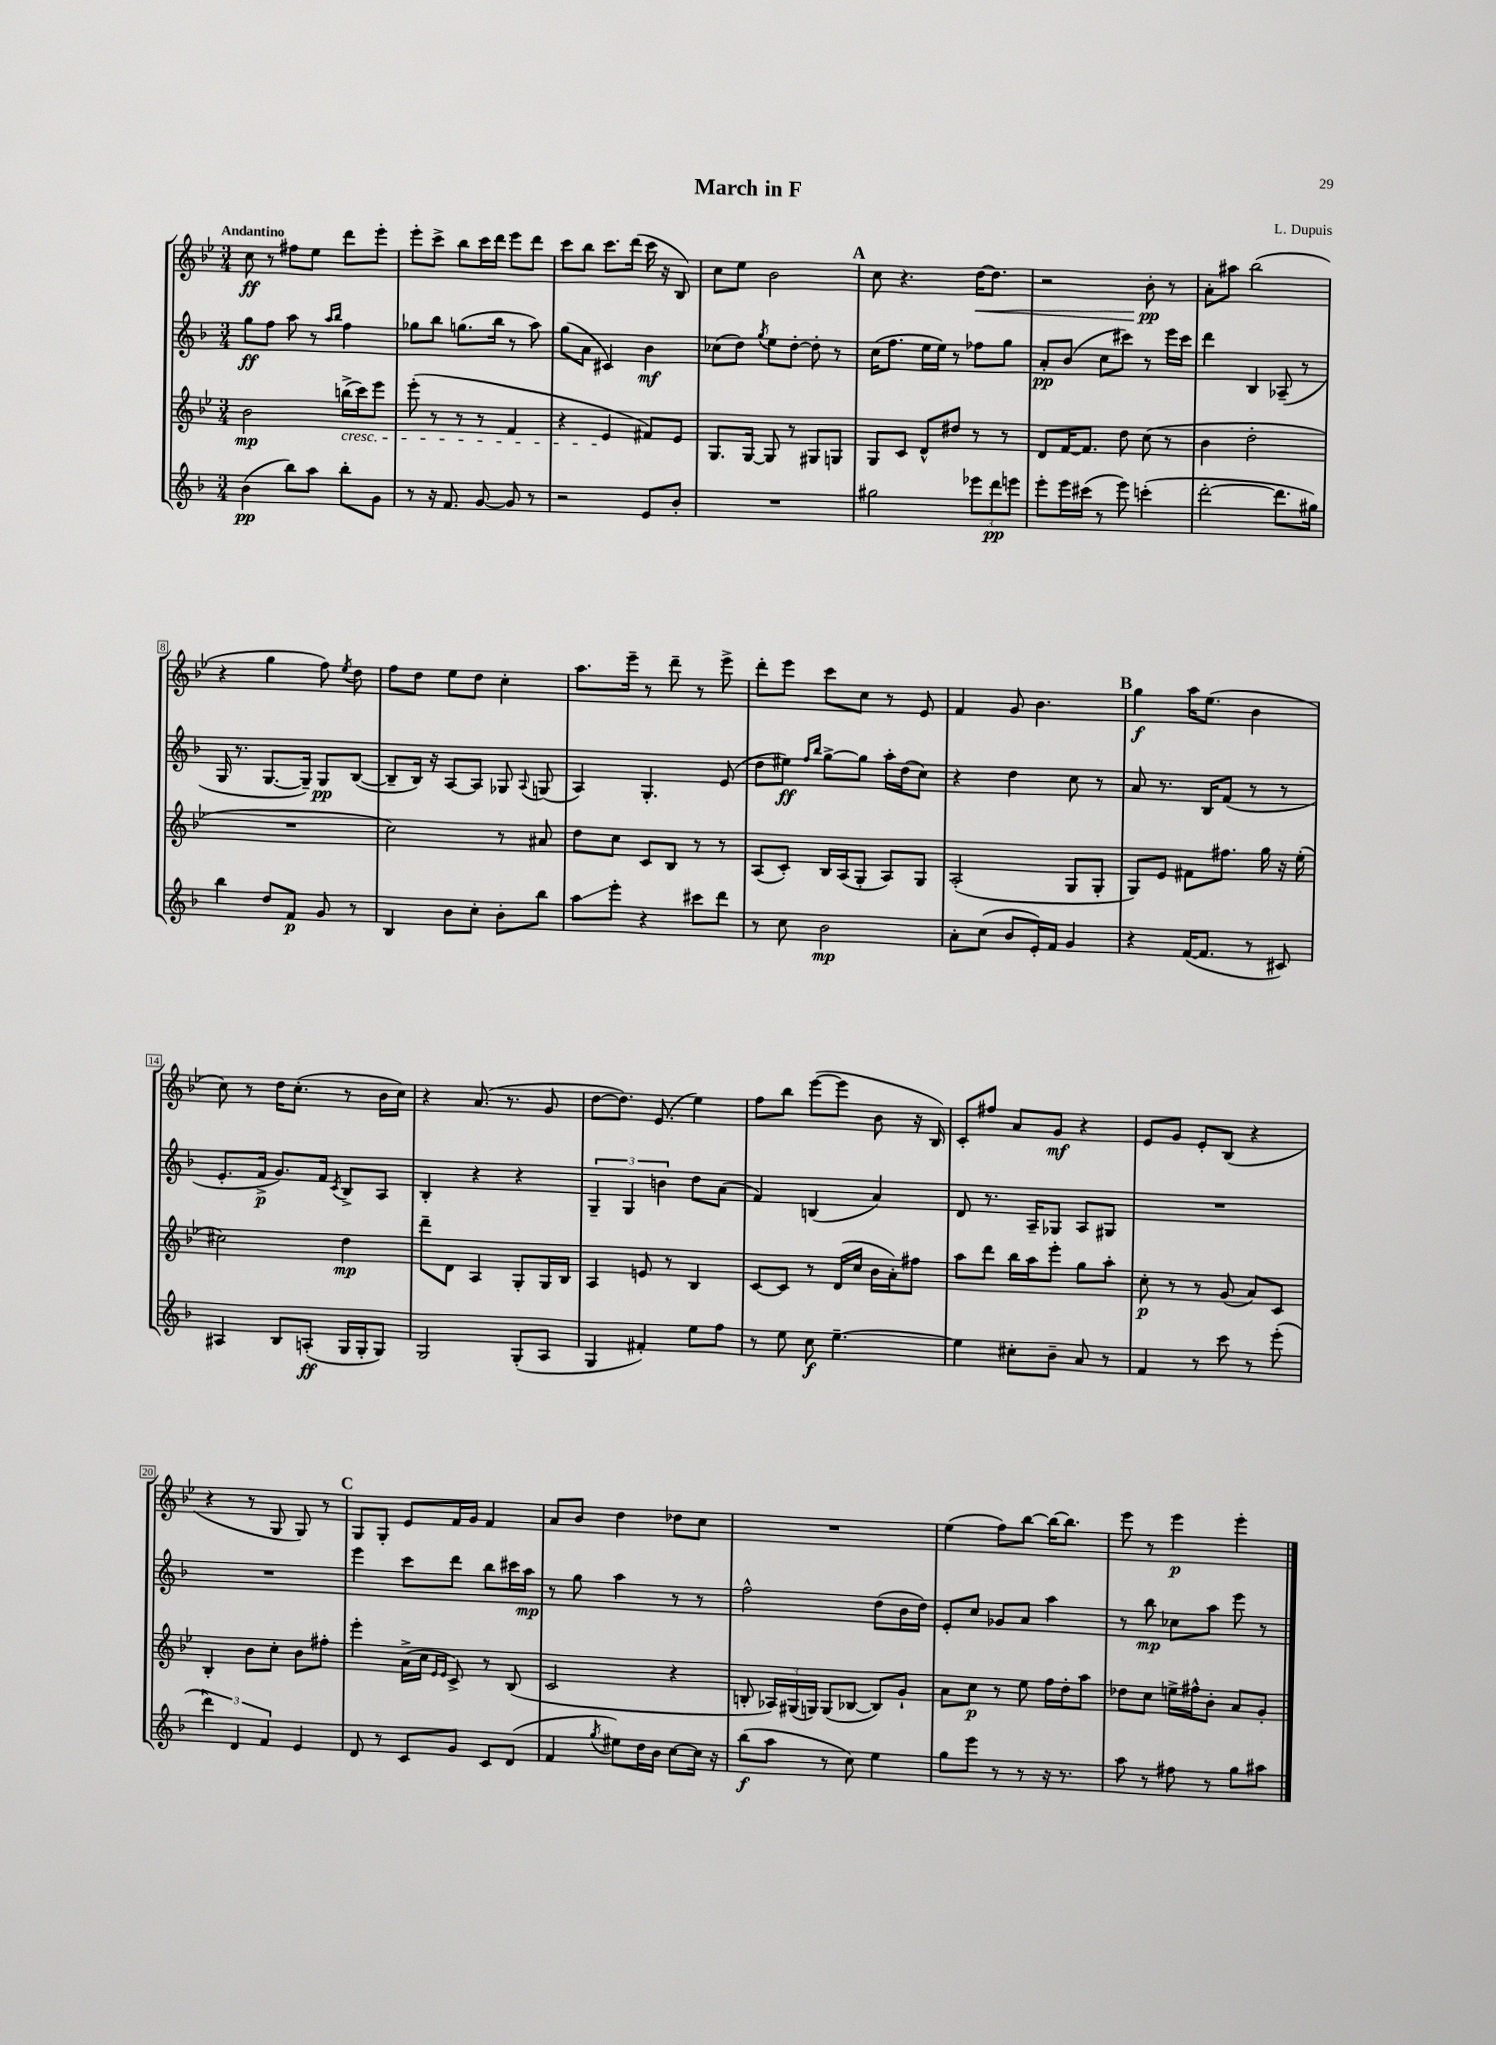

**kern	**kern	**kern	**kern
*staff4	*staff3	*staff2	*staff1
*clefG2	*clefG2	*clefG2	*clefG2
*k[b-]	*k[b-e-]	*k[b-]	*k[b-e-]
*M3/4	*M3/4	*M3/4	*M3/4
(4b-\	2b-\	8gg\L	8cc\
.	.	8ff\J	8r
8bb-\L)	.	8aa\	8ff#\L
8aa\J	.	8r	8ee-\J
.	.	16qqaa/LL	.
.	.	16qqbb-/JJ	.
8bb-'\L	(16bb^\LL	4ff\	8ddd\L
.	16ccc\J)	.	.
8g\J	8eee-\J	.	8eee-'\J
=	=	=	=
8r	(8eee-'\	8gg-\L	8eee-'\L
16r	8r	8bb-\J	8ccc^\J
8.f/	.	.	.
.	8r	(8.gg\L	8bb-\L
[8g/	8r	.	16ccc\L
.	.	16bb-\Jk	16ddd\JJ
8g/]	4f/	8r	8eee-\L
8r	.	8aa\)	8ddd\J
=	=	=	=
2r	4r	(8gg\L	8ccc\L
.	.	8a\J	8bb-\J
.	4e-/	4c#/)	8.ccc\L
.	.	.	(16ddd\Jk
8e/L	8f#/L)	4b-\	16ccc\
.	.	.	16r
8b-'/J	8e-/J	.	8B-/)
=	=	=	=
2.r	8.G/L	(8cc-\L	8cc\L
.	.	8dd\J)	8ee-\J
.	[16G/Jk	.	.
.	.	8qgg/	.
.	8G/]	8ee\L	2b-\
.	8r	[8dd'\J	.
.	8G#/L	8dd'\]	.
.	8G/J	8r	.
=	=	=	=
2gg#\	8G/L	(16cc\LK	8cc\
.	.	8.ff\J	.
.	8c/J	.	4.r
.	8d^^/L	16ee\LL	.
.	.	16ee\JJ)	.
.	8dd#/J	8r	.
12eee-\L	8r	8ff-\L	[16dd\LK
.	.	.	8.dd\]J
12ddd\	.	.	.
.	8r	8gg\J	.
12eee\J	.	.	.
=	=	=	=
8eee'\L	8d/L	8a'/L	2r
16eee\L	[16f/K	(8b-/J	.
(16ccc#\JJ	8.f/]J	.	.
8r	.	8cc\L	.
8eee\)	8dd\	8ccc#\J)	.
(4ccc'\	(8cc\	8r	8b-'\
.	8r	16eee\LL	8r
.	.	16ccc#\JJ	.
=	=	=	=
[2ddd'\	4b-\	4ddd\	8a'\L
.	.	.	8aa#\J
.	2dd'\	4B-/	(2bb-\
8.ddd\]L	.	(8A-~/	.
.	.	8r	.
16gg#\Jk)	.	.	.
=	=	=	=
4bb-\	2.r	16G/	4r
.	.	8.r	.
8dd/L	.	[8.G/L	4gg\
8f/J	.	.	.
.	.	16G~/]Jk)	.
8g/	.	8G/L	8ff\)
.	.	.	8qee-/
8r	.	([8B-/J	8dd\
=	=	=	=
4B-/	2cc\)	8B-~/]L	8ff\L
.	.	16B-/Jk)	8dd\J
.	.	16r	.
8b-\L	.	[8A/L	8ee-\L
8cc'\J	.	8A/]J	8dd\J
8b-'\L	8r	8G-/	4cc'\
.	.	8qqA/	.
8bb-\J	8a#/	(8G/	.
=	=	=	=
8aa\L	8dd\L	4A/)	8.aa\L
8eee'\J	8cc\J	.	.
.	.	.	16eee-~\Jk
4r	8c/L	4.G'/	8r
.	8B-/J	.	8ddd~\
8ccc#\L	8r	.	8r
8ddd\J	8r	(8e/	8eee-^\
=	=	=	=
8r	(8A/L	8dd\L	8ddd'\L
8cc\	8c'/J)	8ee#\J)	8eee-\J
.	.	16qqff/LL	.
.	.	16qqbb-/JJ	.
2b-\	16B-/LL	[8gg^\L	8ccc\L
.	(16A/J	.	.
.	8G'/J	8gg\]J	8cc\J
.	8A/L)	16aa'\LL	8r
.	.	(16dd\J	.
.	8G/J	8cc\J)	8e-/
=	=	=	=
8a'\L	(2A'/	4r	4f/
(8cc\J	.	.	.
8b-/L	.	4dd\	8g/
16e'/L)	.	.	4.b-\
16f/JJ	.	.	.
4g/	8G/L	8cc\	.
.	8G'/J	8r	.
=	=	=	=
4r	8G/L)	8a/	4gg\
.	8e-/J	8.r	.
([16f/LK	8f#\L	.	16aa\LK
8.f/]J	.	16B-/LK	(8.ee-\J
.	8.ff#\J	(8f/J	.
8r	.	8r	4b-\
.	16gg\	.	.
8c#/)	16r	8r	.
.	(16ee-'\	.	.
=	=	=	=
4A#/	2cc#\)	8.e'/L	8cc\)
.	.	.	8r
.	.	16f^/Jk	.
8B-/L	.	8.g/L)	16dd\LK
.	.	.	(8.cc'\J
(8A'/J	.	.	.
.	.	16f/Jk	.
.	.	8qc/	.
16G/LL	4dd\	8B-^/L	8r
16G'/J	.	.	.
8G/J)	.	8A/J	16b-\LL
.	.	.	16cc\JJ)
=	=	=	=
2G/	8ddd~\L	4B-'/	4r
.	8d\J	.	.
.	4A/	4r	(8.a/
.	.	.	8.r
(8G'/L	8G'/L	4r	.
8A/J	16G/L	.	8g/
.	16B-/JJ	.	.
=	=	=	=
4G/	4A/	6G~/	[8dd\L
.	.	.	8.dd\]J)
.	.	6G/	.
4f#'/)	8e/	.	.
.	.	.	(8.e-/
.	.	6b\	.
.	8r	.	.
8ee\L	4B-/	8dd\L	4ee-\)
8ff\J	.	(8a\J	.
=	=	=	=
8r	[8c/L	4f/)	8ff\L
8ee\	8c/]J	.	8bb-\J
8cc\	8r	(4B/	([8eee-\L
[4.ee~\	(16d/LL	.	8eee-\]J
.	16cc/JJ	.	.
.	16b-\LL	4a/)	8b-\
.	16a'\J)	.	.
.	8ff#\J	.	16r
.	.	.	16B-/)
=	=	=	=
4ee\]	8aa\L	8d/	8c'/L
.	8ddd\J	8.r	8ff#/J
8cc#'\L	16bb-\LL	.	8a/L
.	16aa\J	16A~/LK	.
8b-~\J	8eee-'\J	8G-/J	8g/J
8a/	8gg\L	8A/L	4r
8r	8aa'\J	8G#/J	.
=	=	=	=
4f/	8cc'\	2.r	8e-/L
.	8r	.	8g/J
8r	8r	.	8e-'/L
8ccc\	(8g/	.	(8B-/J
8r	8a/L)	.	4r
(8eee'\	8c/J	.	.
=	=	=	=
6ddd\)	4B-'/	2.r	4r
6d/	.	.	.
.	8b-\L	.	8r
6f/	.	.	.
.	8cc'\J	.	8G/
4e/	8b-\L	.	8G/)
.	8ff#'\J	.	8r
=	=	=	=
8d/	4eee-'\	4eee\	8G/L
8r	.	.	8G'/J
8c/L	(16a^\LL	8ccc\L	8e-/L
.	16cc\JJ	.	.
.	16qqe-/LL	.	.
.	16qqe-/JJ	.	.
8g/J	8c^/)	8ddd\J	16f/L
.	.	.	16g/JJ
8c/L	8r	8bb-\L	4f/
(8d/J	(8B-/	16ccc#\L	.
.	.	16aa\JJ	.
=	=	=	=
4f/	2c/	8r	8a/L
.	.	8gg\	8b-/J
8qgg/	.	.	.
8ee#\L)	.	4aa\	4dd\
16dd\L	.	.	.
16b-\JJ	.	.	.
[8cc\L	4r	8r	8dd-\L
16cc\]Jk	.	8r	8cc\J
16r	.	.	.
=	=	=	=
(8bb-\L	8B'/	2ff^^\	2.r
8aa\J	24A-/LL)	.	.
.	(24G#/	.	.
.	24G/JJ)	.	.
8r	(8G/L	.	.
8cc\)	[8B-/J	.	.
4ee\	8B-/]L)	(8dd\L	.
.	8g`/J	16b-\L	.
.	.	16dd\JJ)	.
=	=	=	=
8gg\L	8a\L	8e'/L	(4ee-\
8eee\J	8cc\J	8cc/J	.
8r	8r	8g-/L	8ff\L)
8r	8ee-\	8a/J	[8bb-\J
16r	16ff\LL	4aa\	16bb-\_LK
8.r	16dd'\J	.	8.bb-\]J
.	8aa\J	.	.
=	=	=	=
8aa\	8dd-\L	8r	8eee-\
8r	8cc\J	8bb-\	8r
8ff#\	16ee^\LL	8cc-\L	4eee-\
.	16ff#^^\J	.	.
8r	8b-'\J	8aa\J	.
8gg\L	8a/L	8eee\	4eee-'\
8aa#\J	8g'/J	8r	.
==	==	==	==
*-	*-	*-	*-
